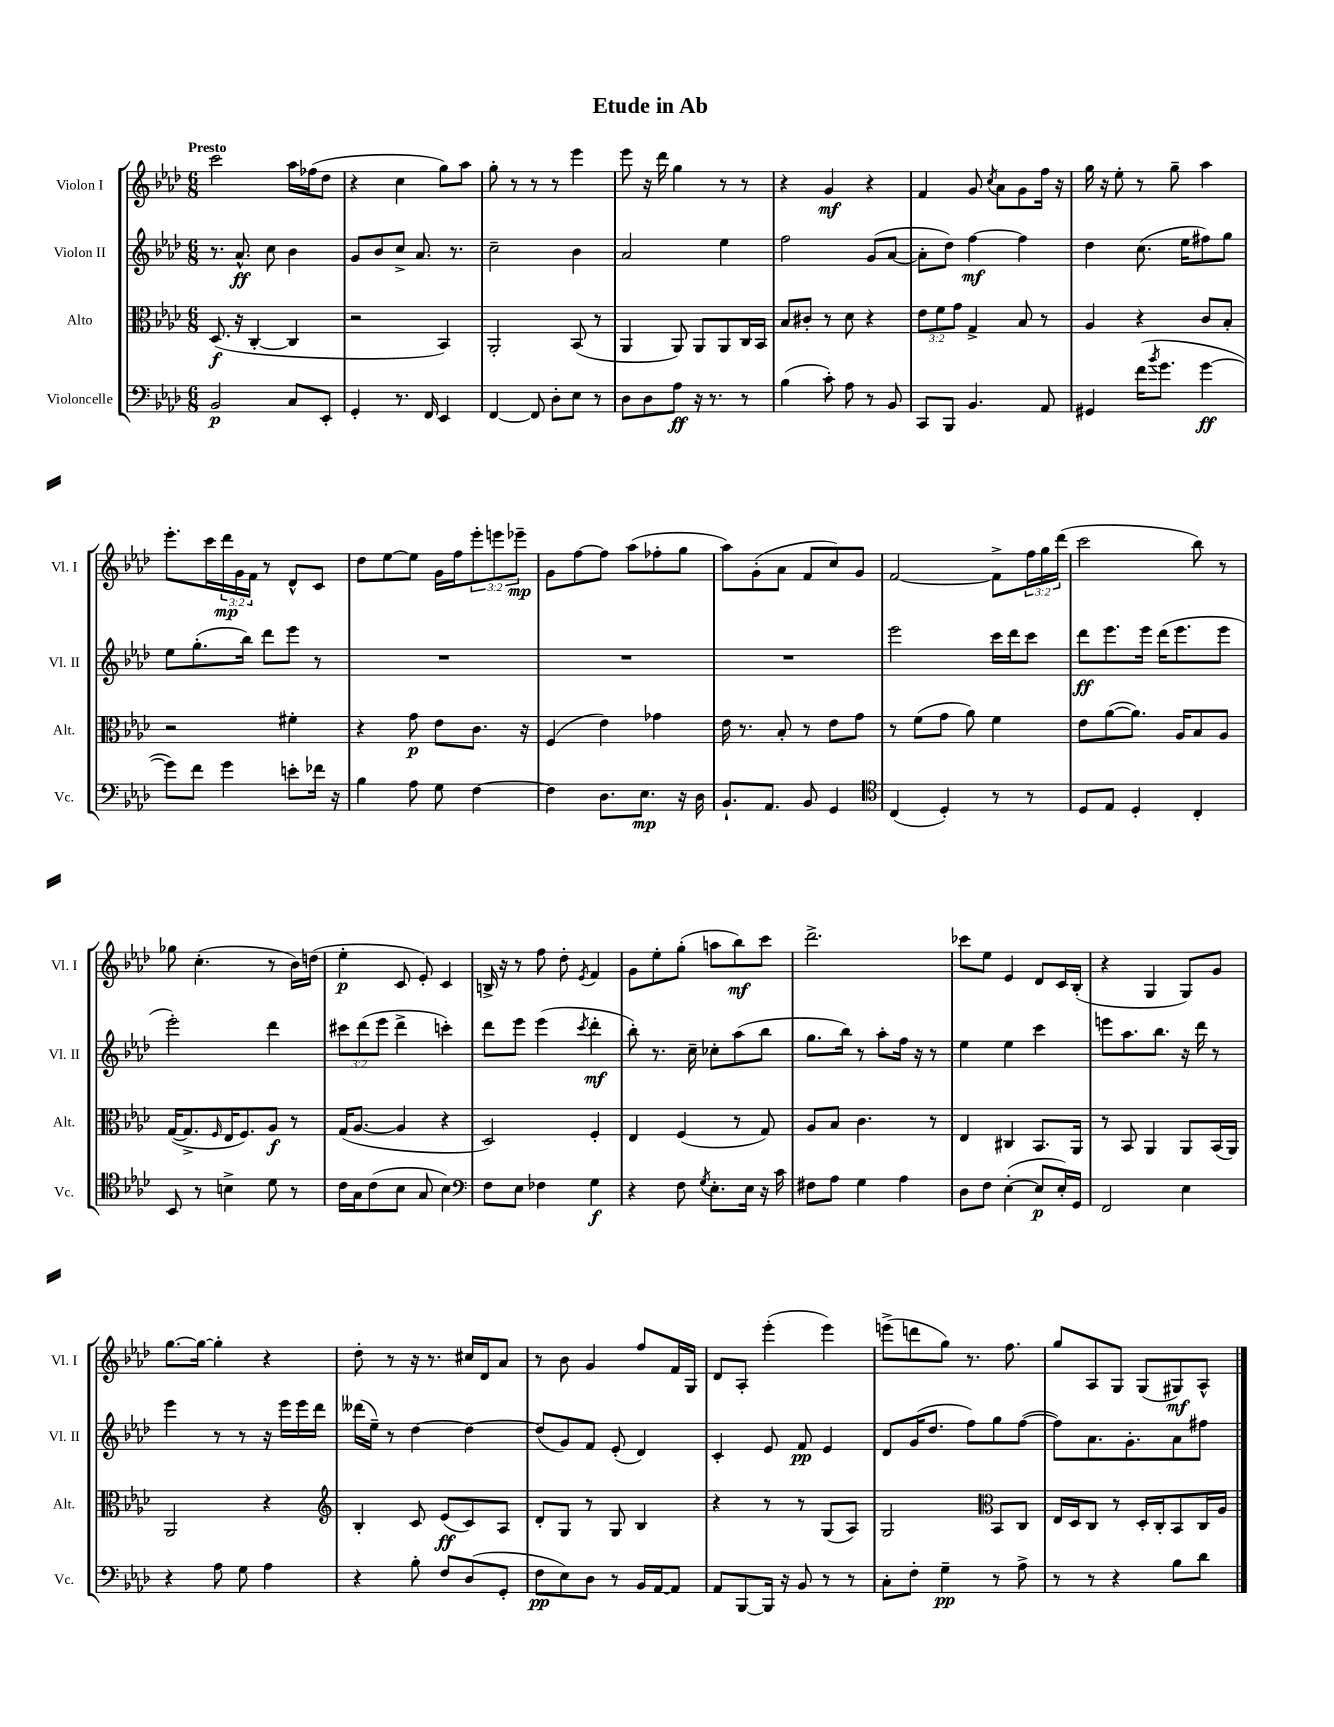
\header { title = "Etude in Ab" }
<<
\new StaffGroup <<
\new Staff = "s0" \with { instrumentName = "Violon I" shortInstrumentName = "Vl. I" } {
    \clef treble \key aes \major \numericTimeSignature \time 6/8 \override Staff.TupletNumber.text = #tuplet-number::calc-fraction-text \tempo "Presto"
    c'''2 aes''16 fes''16( des''8 |
    r4 c''4 g''8) aes''8 |
    g''8-. r8 r8 r8 ees'''4 |
    ees'''8 r16 des'''16 g''4 r8 r8 |
    r4 g'4\mf r4 |
    f'4 g'8 \acciaccatura { c''8 } aes'8 g'8 f''16 r16 |
    g''16 r16 ees''8-. r8 g''8-- aes''4 |
    ees'''8.-. c'''16 \tuplet 3/2 { des'''16\mp g'16 f'16 } r8 des'8-^ c'8 |
    des''8 ees''8~ ees''8 g'16 f''16 \tuplet 3/2 { ees'''8-. e'''8 ees'''8--\mp } |
    g'8 f''8~ f''8 aes''8( fes''8-. g''8 |
    aes''8) g'8-.( aes'8 f'8 c''8) g'8 |
    f'2~ f'8-> \tuplet 3/2 { f''16 g''16 des'''16( } |
    c'''2 bes''8) r8 |
    ges''8 c''4.-.( r8 bes'16) d''16( |
    ees''4-.\p c'8 ees'8-.) c'4 |
    b16-> r16 r8 f''8 des''8-. \acciaccatura { ees'8 } f'4 |
    g'8 ees''8-. g''8-.( a''8 bes''8\mf) c'''8 |
    des'''2.-> |
    ces'''8 ees''8 ees'4 des'8 c'16 bes16-.( |
    r4 g4 g8) g'8 |
    g''8.~ g''16~ g''4-. r4 |
    des''8-. r8 r16 r8. cis''16 des'16 aes'8 |
    r8 bes'8 g'4 f''8 f'16 g16 |
    des'8 aes8-. ees'''4-.( ees'''4) |
    e'''8->( d'''8 g''8) r8. f''8. |
    g''8 aes8 g8 g8( gis8\mf) aes8-^ \bar "|." |
}
\new Staff = "s1" \with { instrumentName = "Violon II" shortInstrumentName = "Vl. II" } {
    \clef treble \key aes \major \numericTimeSignature \time 6/8 \override Staff.TupletNumber.text = #tuplet-number::calc-fraction-text
    r8. aes'8.-^\ff c''8 bes'4 |
    g'8 bes'8 c''8-> aes'8. r8. |
    c''2-- bes'4 |
    aes'2 ees''4 |
    f''2 g'8( aes'8~ |
    aes'8-. des''8) f''4~\mf f''4 |
    des''4 c''8.( ees''16 fis''8) g''8 |
    ees''8 g''8.-.( bes''16) des'''8 ees'''8 r8 |
    R2. |
    R2. |
    R2. |
    ees'''2 c'''16 des'''16 c'''8 |
    des'''8\ff ees'''8. ees'''16 des'''16( ees'''8. ees'''8 |
    ees'''2-.) des'''4 |
    \tuplet 3/2 { cis'''8 des'''8( ees'''8 } des'''4-> c'''4-.) |
    des'''8 ees'''8 ees'''4( \acciaccatura { c'''8 } des'''4-.\mf |
    bes''8-.) r8. c''16-- ces''8-. aes''8( bes''8 |
    g''8. bes''16) r8 aes''8-. f''16 r16 r8 |
    ees''4 ees''4 c'''4 |
    e'''8 aes''8. bes''8. r16 des'''16 r8 |
    ees'''4 r8 r8 r16 ees'''16 ees'''16 des'''16 |
    deses'''16( ees''16--) r8 des''4~ des''4~ |
    des''8( g'8) f'8 ees'8-.( des'4) |
    c'4-. ees'8 f'8\pp ees'4 |
    des'8 g'16( des''8. f''8) g''8 f''8~( |
    f''8) aes'8. g'8.-. aes'8 fis''8 \bar "|." |
}
\new Staff = "s2" \with { instrumentName = "Alto" shortInstrumentName = "Alt." } {
    \clef alto \key aes \major \numericTimeSignature \time 6/8 \override Staff.TupletNumber.text = #tuplet-number::calc-fraction-text
    des8.\f( r16 c4~-. c4 |
    r2 bes,4) |
    aes,2-. bes,8( r8 |
    aes,4 aes,8) aes,8 aes,8 c16 bes,16 |
    bes8 cis'8-. r8 des'8 r4 |
    \tuplet 3/2 { ees'8 f'8 g'8 } g4-> bes8 r8 |
    aes4 r4 c'8 bes8-. |
    r2 fis'4-. |
    r4 g'8\p ees'8 c'8. r16 |
    f4( ees'4) ges'4 |
    ees'16 r8. bes8-. r8 ees'8 g'8 |
    r8 f'8( g'8 aes'8) f'4 |
    ees'8 aes'8~( aes'8.) aes16 bes8 aes8 |
    g16~( g8.-> \grace { f16 } ees16 f8.) aes8\f r8 |
    g16( aes8.~ aes4 r4 |
    des2) f4-. |
    ees4 f4( r8 g8) |
    aes8 bes8 c'4. r8 |
    ees4 cis4 bes,8. aes,16 |
    r8 bes,8 aes,4 aes,8 bes,16( aes,16) |
    aes,2 r4 |
    \clef treble bes4-. c'8 ees'8\ff( c'8) aes8 |
    des'8-. g8 r8 g8 bes4 |
    r4 r8 r8 g8( aes8) |
    g2 \clef alto bes,8 c8 |
    ees16 des16 c8 r8 des16-. c16-. bes,8 c16 aes16 \bar "|." |
}
\new Staff = "s3" \with { instrumentName = "Violoncelle" shortInstrumentName = "Vc." } {
    \clef bass \key aes \major \numericTimeSignature \time 6/8
    bes,2\p c8 ees,8-. |
    g,4-. r8. f,16 ees,4 |
    f,4~ f,8 des8-. ees8 r8 |
    des8 des8 aes8\ff r16 r8. r8 |
    bes4( c'8-.) aes8 r8 bes,8 |
    c,8 bes,,8 bes,4. aes,8 |
    gis,4 f'16( \acciaccatura { bes'8 } g'8. g'4~\ff |
    g'8) f'8 g'4 e'8-. fes'16 r16 |
    bes4 aes8 g8 f4~ |
    f4 des8. ees8.\mp r16 des16 |
    bes,8.-! aes,8. bes,8 g,4 |
    \clef tenor c4( des4-.) r8 r8 |
    des8 ees8 des4-. c4-. |
    bes,8 r8 b4-> des'8 r8 |
    c'16 g16 c'8( bes8 g8 bes4) |
    \clef bass f8 ees8 fes4 g4\f |
    r4 f8 \acciaccatura { g8 } ees8.-. ees16 r16 c'16 |
    fis8 aes8 g4 aes4 |
    des8 f8 ees4~-.( ees8\p ees16-.) g,16 |
    f,2 ees4 |
    r4 aes8 g8 aes4 |
    r4 bes8-. f8 des8( g,8-. |
    f8\pp ees8) des8 r8 bes,16 aes,16~ aes,8 |
    aes,8 bes,,8~ bes,,16 r16 bes,8 r8 r8 |
    c8-. f8-. g4--\pp r8 aes8-> |
    r8 r8 r4 bes8 des'8 \bar "|." |
}
>>
>>
\layout { \context { \Score \remove "Bar_number_engraver" } }
